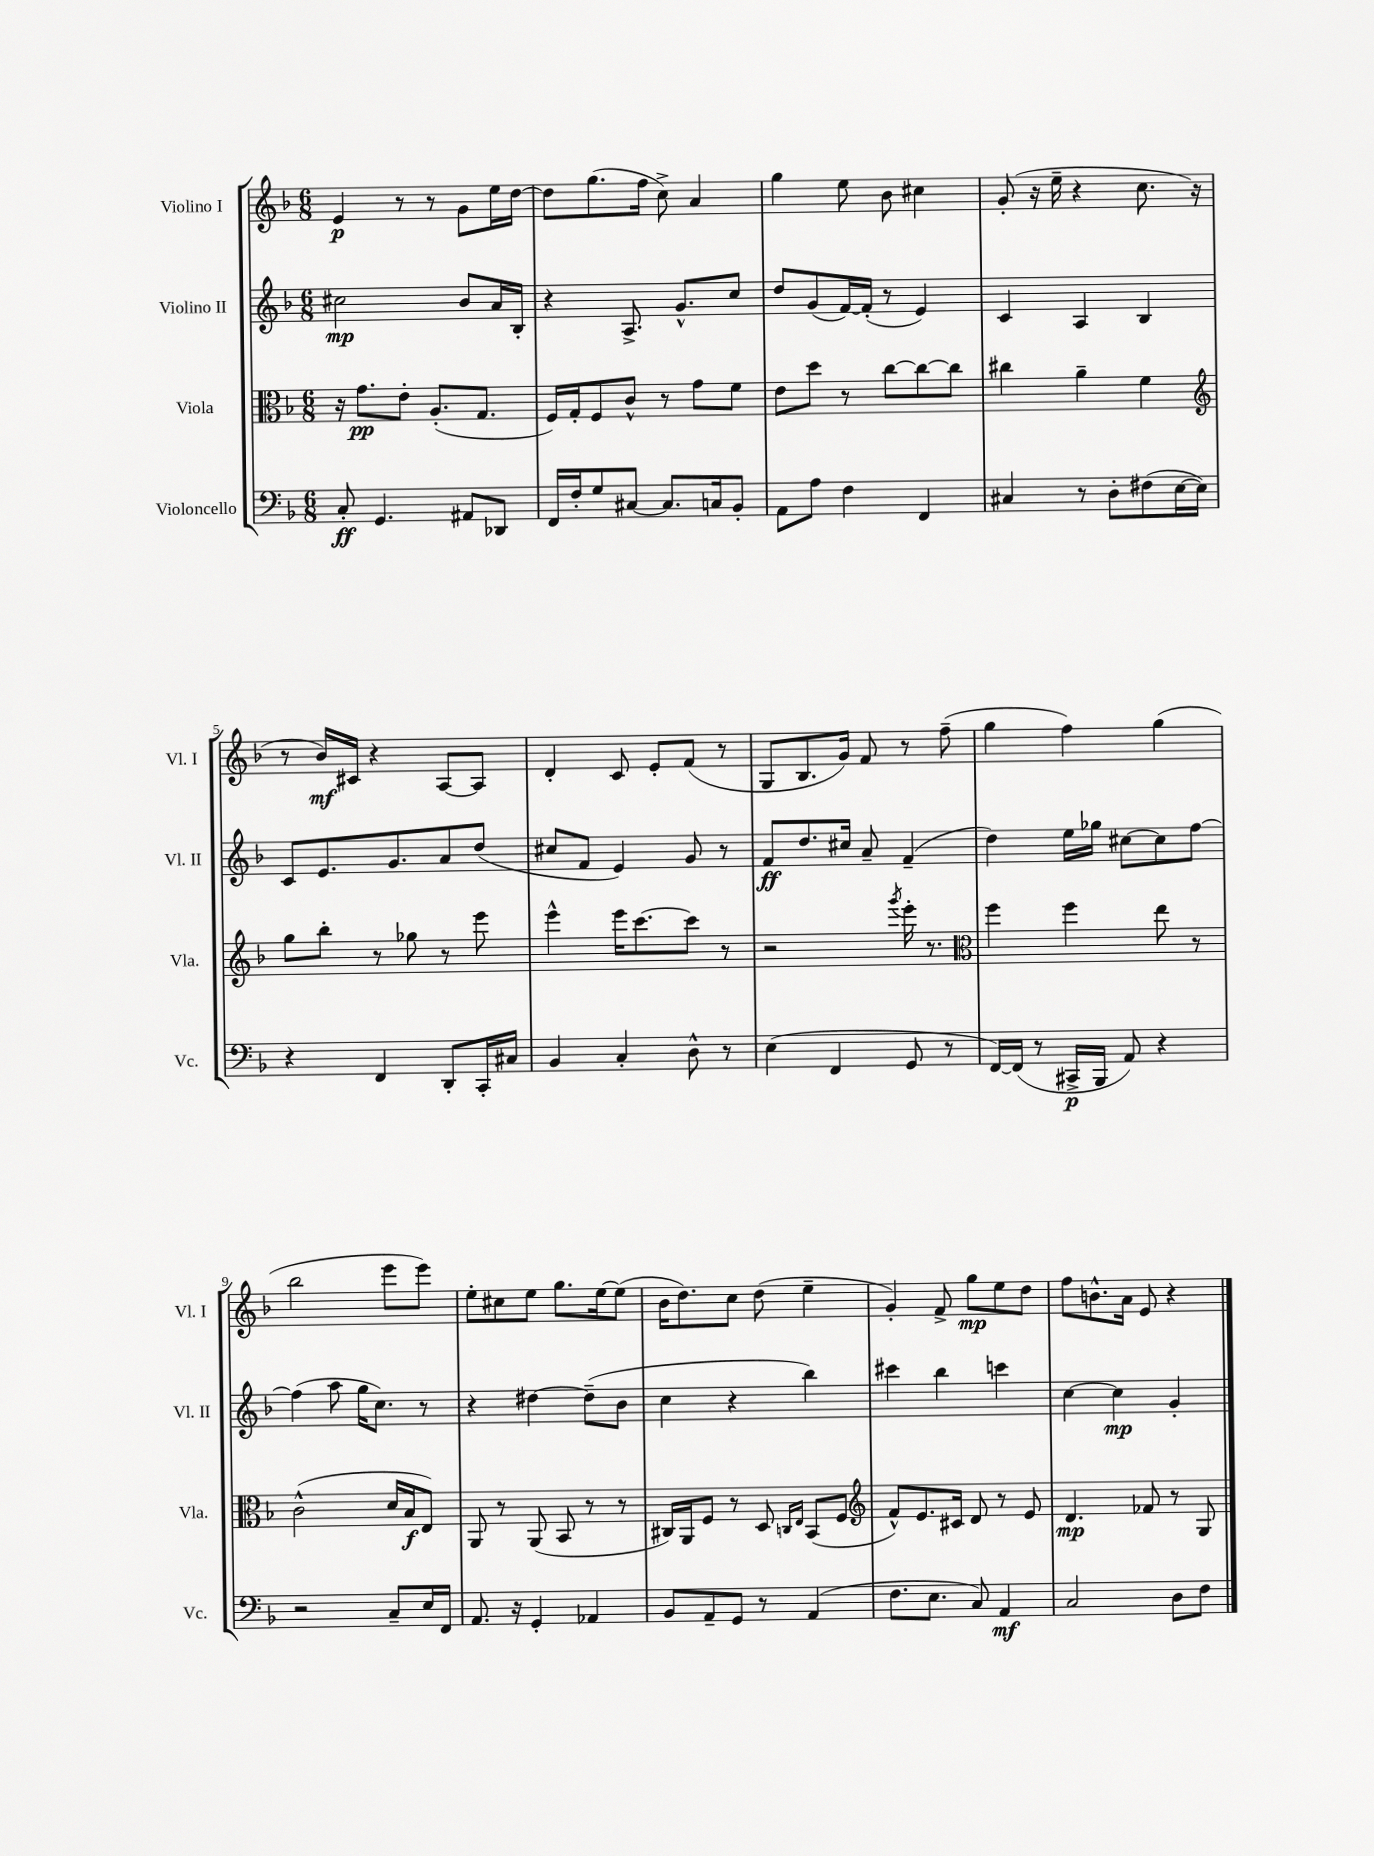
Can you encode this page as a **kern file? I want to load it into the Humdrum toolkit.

**kern	**kern	**kern	**kern
*staff4	*staff3	*staff2	*staff1
*clefF4	*clefC3	*clefG2	*clefG2
*k[b-]	*k[b-]	*k[b-]	*k[b-]
*M6/8	*M6/8	*M6/8	*M6/8
8C'	16r	2cc#	4e
.	8.g	.	.
4.GG	.	.	.
.	8e'	.	8r
.	(8.A'	.	8r
8AA#	.	8b-	8g
.	8.G	.	.
8DD-	.	16a	16ee
.	.	16B-'	[16dd
=	=	=	=
16FF	16F)	4r	8dd]
16F'	16G'	.	.
8G	8F	.	(8.gg
[8C#	8c^^	8.A^	.
.	.	.	16ff
8.C#]	8r	.	8cc^)
.	.	8.g^^	.
.	8g	.	4a
16C	.	.	.
8BB-'	8f	8cc	.
=	=	=	=
8AA	8e	8dd	4gg
8A	8dd	(8g	.
4F	8r	[16f)	8ee
.	.	(16f']	.
.	[8cc	8r	8b-
4FF	8cc_	4e)	4cc#
.	8cc]	.	.
=	=	=	=
4C#	4cc#	4c	(8g'
.	.	.	16r
.	.	.	16ee~
8r	4a~	4A	4r
8D'	.	.	.
(8F#	4f	4B-	8.cc
[16E	.	.	.
16E])	.	.	16r
=	=	=	=
*	*clefG2	*	*
4r	8gg	8c	8r
.	8bb-'	8.e	16b-)
.	.	.	16c#
4FF	8r	.	4r
.	.	8.g	.
.	8gg-	.	.
8DD'	8r	8a	[8A
16CC'	8eee	(8dd	8A]
16C#	.	.	.
=	=	=	=
4BB-	4eee^^	8cc#	4d'
.	.	8f	.
4C'	16eee	4e)	8c
.	[8.ccc	.	.
.	.	.	8e'
8D^^	8ccc]	8g	(8f
8r	8r	8r	8r
=	=	=	=
(4E	2r	8f	8G
.	.	8.dd	8.B-
4FF	.	.	.
.	.	16cc#	16g)
.	.	8a~	8f
.	8qggg	.	.
8GG	16eee'	(4f~	8r
.	8.r	.	.
8r	.	.	(8ff~
=	=	=	=
*	*clefC3	*	*
[16FF)	4ff	4dd)	4gg
(16FF]	.	.	.
8r	.	.	.
16CC#^	4ff	16ee	4ff)
16BBB-	.	16gg-	.
8AA)	.	[8cc#	.
4r	8ee	8cc#]	(4gg
.	8r	[8ff	.
=	=	=	=
2r	(2c^^	(4ff]	2bb-
.	.	8aa	.
.	.	16gg	.
.	.	8.cc)	.
8C~	16d	.	8eee
.	16B-	.	.
16E	8E)	8r	8eee)
16FF	.	.	.
=	=	=	=
8.AA	8AA	4r	8ee'
.	8r	.	8cc#
16r	.	.	.
4GG'	(8AA	[4dd#	8ee
.	8BB-	.	8.gg
4AA-	8r	(8dd#~]	.
.	.	.	[16ee
.	8r	8b-	(8ee]
=	=	=	=
8BB-	16C#)	4cc	16b-
.	16AA	.	8.dd)
8AA~	8F	.	.
8GG	8r	4r	8cc
8r	8D	.	(8dd
.	16qqC	.	.
.	16qqE	.	.
(4AA	(8BB-	4bb-)	4ee~
.	8F	.	.
=	=	=	=
*	*clefG2	*	*
8.F	8f^^)	4ccc#	4g')
.	8.e	.	.
8.E	.	.	.
.	.	4bb-	8f^
.	16c#	.	.
8C)	8d	.	8gg
4AA	8r	4ccc	8ee
.	8e	.	8dd
=	=	=	=
2C	4.d	[4cc	8ff
.	.	.	8.b^^
.	.	4cc]	.
.	.	.	16a
.	8f-	.	8e
8D	8r	4g'	4r
8F	8G	.	.
==	==	==	==
*-	*-	*-	*-
